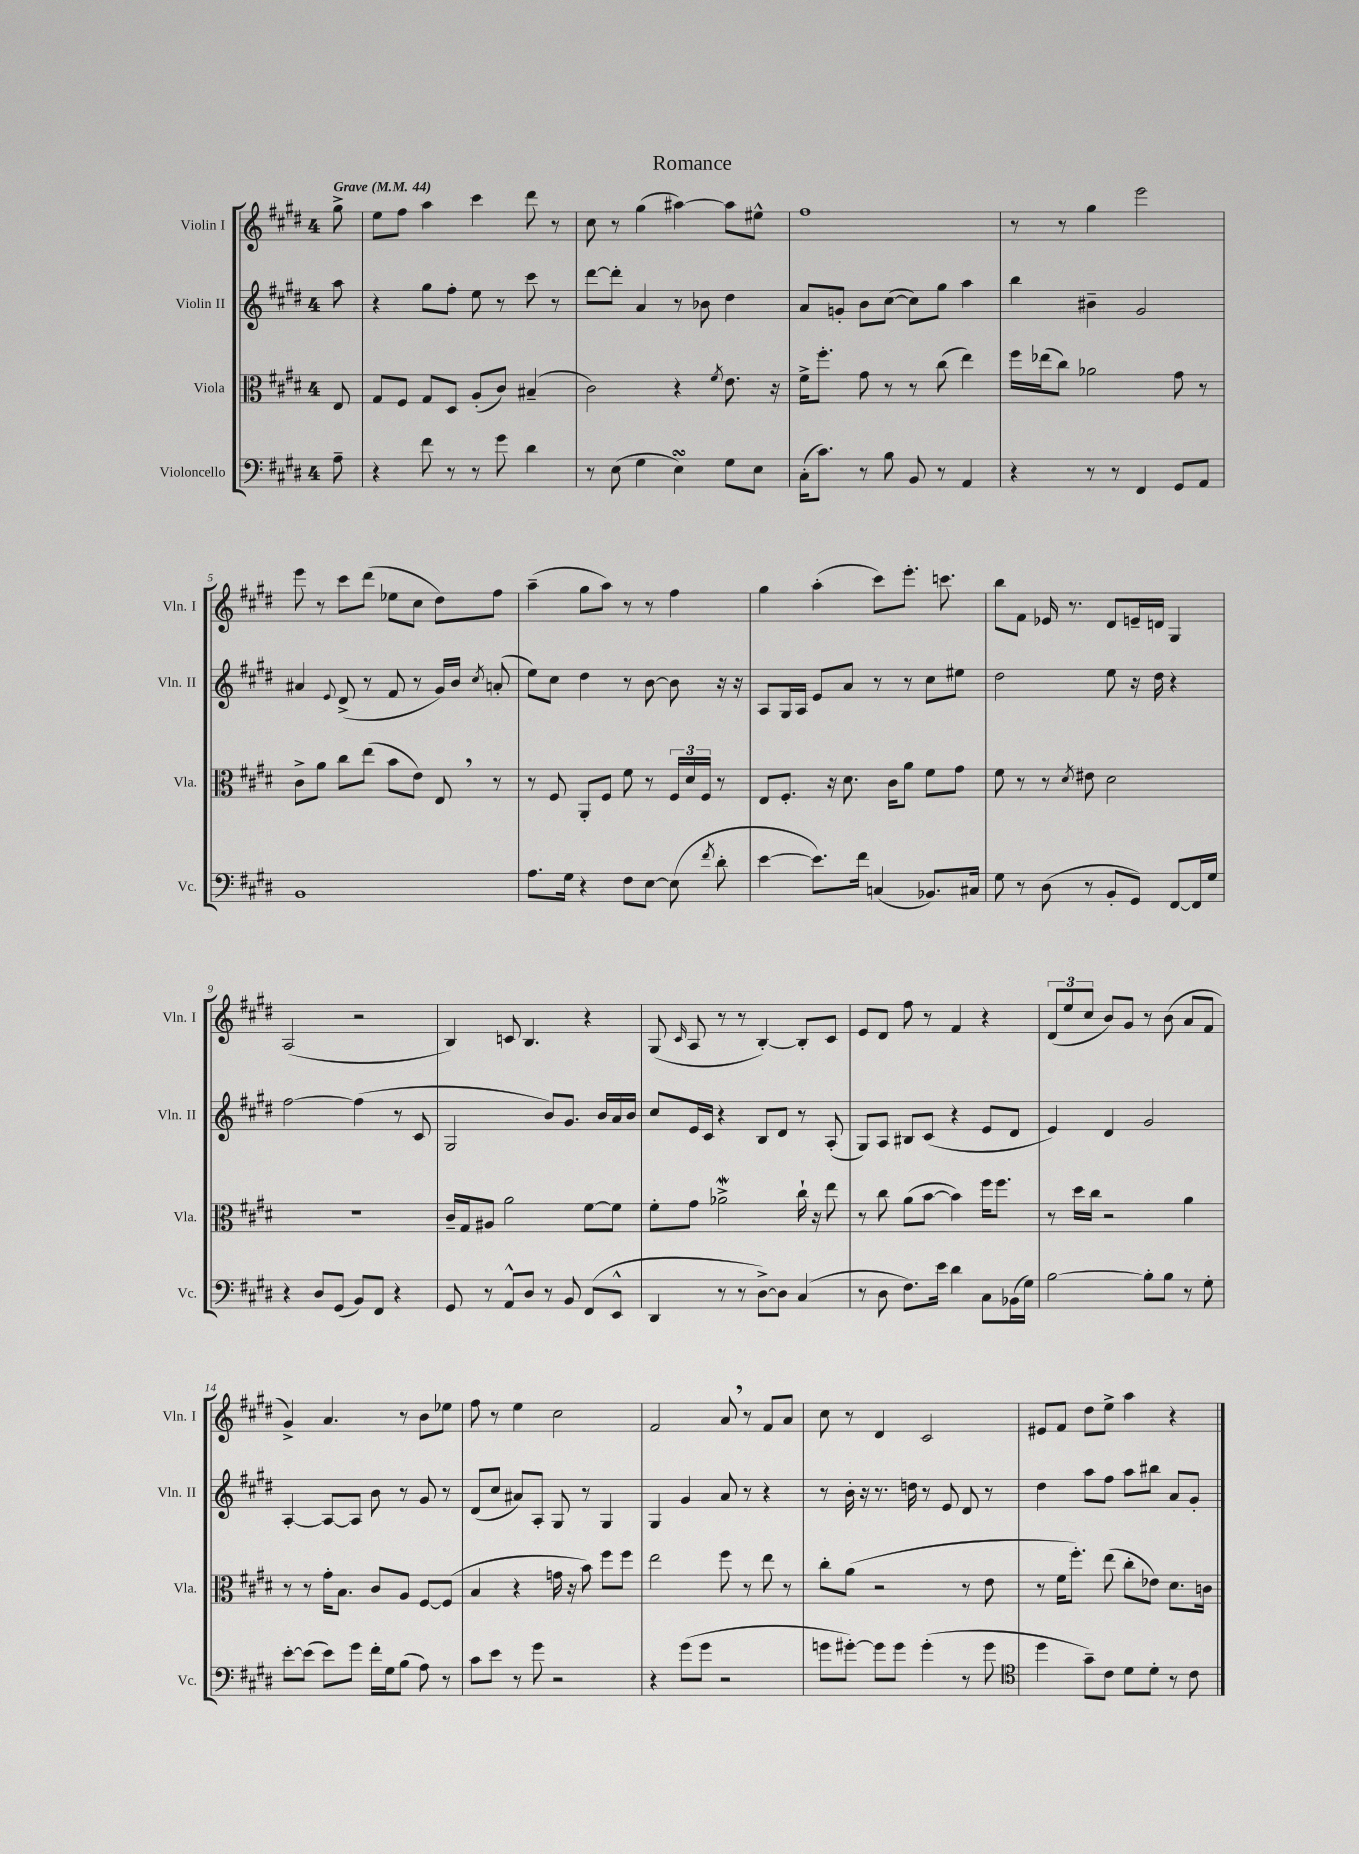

**kern	**kern	**kern	**kern
*staff4	*staff3	*staff2	*staff1
*clefF4	*clefC3	*clefG2	*clefG2
*k[f#c#g#d#]	*k[f#c#g#d#]	*k[f#c#g#d#]	*k[f#c#g#d#]
*M4/4	*M4/4	*M4/4	*M4/4
*MM44	*MM44	*MM44	*MM44
8A~\	8E/	8aa\	8gg#^\
=	=	=	=
4r	8G#/L	4r	8ee\L
.	8F#/J	.	8ff#\J
8f#\	8G#/L	8gg#\L	4aa\
8r	8D#/J	8ff#'\J	.
8r	(8A'/L	8ee\	4ccc#\
8g#\	8c#/J)	8r	.
4d#\	(4B#~/	8ccc#\	8ddd#\
.	.	8r	8r
=	=	=	=
8r	2c#\)	[8ddd#\L	8cc#\
(8E\	.	8ddd#'\]J	8r
4G#\	.	4a/	(4gg#\
4E\)	4r	8r	[4aa#\)
.	.	8b-\	.
.	8qf#/	.	.
8G#\L	8.e\	4dd#\	8aa#\]L
8E\J	.	.	8ee#^^\J
.	16r	.	.
=	=	=	=
(16C#'\LK	16f#^\LK	8a/L	1ff#
8.c#\J)	8.ff#'\J	.	.
.	.	8g'/J	.
8r	8g#\	8b\L	.
8B\	8r	([8cc#\J	.
8BB/	8r	8cc#\]L)	.
8r	(8cc#\	8gg#\J	.
4AA/	4ee\)	4aa\	.
=	=	=	=
4r	16ff#\LL	4bb\	8r
.	(16ee-\J	.	.
.	8cc#\J)	.	8r
8r	2a-\	4b#~\	4gg#\
8r	.	.	.
4FF#/	.	2g#/	2eee\
8GG#/L	8g#\	.	.
8AA/J	8r	.	.
=	=	=	=
1BB	8c#^\L	4a#/	8eee\
.	8a\J	.	8r
.	.	8qqe/	.
.	8cc#\L	(8d#^/	8ccc#\L
.	(8ee\J	8r	(8ddd#\J
.	8b\L	8f#/	8ee-\L
.	8e\J)	8r	8cc#\J
.	8E/	16g#/LL)	8dd#\L)
.	.	16b/JJ	.
.	.	8qcc#/	.
.	8r	(8a'/	8ff#\J
=	=	=	=
8.A\L	8r	8ee\L)	(4aa~\
.	8F#/	8cc#\J	.
16G#\Jk	.	.	.
4r	8AA'/L	4dd#\	8gg#\L
.	8F#/J	.	8aa\J)
8F#\L	8f#\	8r	8r
[8E\J	8r	[8b\	8r
(8E\]	24F#/LL	8b\]	4ff#\
.	24d#/	.	.
.	24F#/JJ	.	.
8qf#/	.	.	.
8d#'\	8r	16r	.
.	.	16r	.
=	=	=	=
[4e\	8E/L	8A/L	4gg#\
.	8.F#'/J	16G#/L	.
.	.	16A/JJ	.
8.e\]L)	.	8e/L	(4aa'\
.	16r	.	.
.	8.d#\	8a/J	.
16f#\Jk	.	.	.
(4C/	.	8r	8ccc#\L)
.	16c#\LK	.	.
.	8a\J	8r	8.eee'\J
8.BB-/L)	8f#\L	8cc#\L	.
.	.	.	8.ccc\
.	8g#\J	8ee#\J	.
16C#/Jk	.	.	.
=	=	=	=
8G#\	8f#\	2dd#\	8bb\L
8r	8r	.	8f#\J
(8D#\	8r	.	16e-/
.	.	.	8.r
.	8qd#/	.	.
8r	8e#\	.	.
8BB'/L	2d#\	8ee\	8d#/L
8GG#/J)	.	16r	16e~/L
.	.	16dd#\	16d/JJ
[8FF#/L	.	4r	4G#/
16FF#/]L	.	.	.
16G#/JJ	.	.	.
=	=	=	=
4r	1r	[2ff#\	(2A/
8D#/L	.	.	.
(8GG#/J	.	.	.
8BB/L)	.	(4ff#\]	2r
8FF#/J	.	.	.
4r	.	8r	.
.	.	8c#/	.
=	=	=	=
8GG#/	16c#~/LL	2G#/	4B/)
.	16G#/J	.	.
8r	8A#/J	.	.
8AA^^/L	2a\	.	8c/
8D#/J	.	.	4.B/
8r	.	8b/L)	.
8BB/	.	8.g#/J	.
(8FF#/L	[8f#\L	.	4r
.	.	16b/LL	.
8EE^^/J	8f#\]J	16a/	.
.	.	16b/JJ	.
=	=	=	=
4DD#/	8f#'\L	8cc#/L	(8G#/
.	.	.	16qqc#/
.	8g#\J	16e/L	8A/
.	.	16c#/JJ	.
8r	2a-^\	4r	8r
8r	.	.	8r
[8D#^\L)	.	8B/L	[4B'/)
8D#\]J	.	8d#/J	.
(4C#/	16cc#`\	8r	8B'/]L
.	16r	.	.
.	8ee\	(8A'/	8c#/J
=	=	=	=
8r	8r	8G#/L)	8e/L
8D#\	8cc#\	8A/J	8d#/J
8.F#\L)	(8a\L	8B#/L	8ff#\
.	[8b\J	(8c#/J	8r
16e\Jk	.	.	.
4d#\	4b\])	4r	4f#/
8C#\L	16ff#\LK	8e/L	4r
.	8.ff#\J	.	.
(16BB-\L	.	8d#/J	.
16G#\JJ)	.	.	.
=	=	=	=
[2B\	8r	4e/)	(12d#/L
.	.	.	12ee/
.	16dd#\LL	.	.
.	.	.	12cc#/J
.	16cc#\JJ	.	.
.	2r	4d#/	8b/L)
.	.	.	8g#/J
8B'\]L	.	2g#/	8r
8B\J	.	.	(8b\
8r	4a\	.	8a/L
8G#'\	.	.	8f#/J
=	=	=	=
[8e'\L	8r	[4A'/	4g#^/)
(8e\]J	8r	.	.
8e\L)	16g#'\LK	8A/_L	4.a/
.	8.B\J	.	.
8g#\J	.	8A/]J	.
16f#'\LL	8c#/L	8b\	.
16G#\J	.	.	.
(8B\J	8A/J	8r	8r
8A\)	[8F#/L	8g#/	8b\L
8r	(8F#/]J	8r	8ee-\J
=	=	=	=
8c#\L	4B/	(8d#/L	8ff#\
8e\J	.	8cc#/J	8r
8r	4r	8a#/L)	4ee\
8g#\	.	8A'/J	.
2r	16g\	8G#/	2cc#\
.	16r	.	.
.	8b\)	8r	.
.	8ff#\L	4G#/	.
.	8ff#\J	.	.
=	=	=	=
4r	2ee\	4G#/	2f#/
(8g#\L	.	4g#/	.
8g#\J	.	.	.
2r	8ff#\	8a/	8a/
.	8r	8r	8r
.	8ee\	4r	8f#/L
.	8r	.	8a/J
=	=	=	=
8g\L	8cc#'\L	8r	8cc#\
[8g#'\J)	(8a\J	16b'\	8r
.	.	16r	.
8g#\]L	2r	8.r	4d#/
8g#\J	.	.	.
.	.	16dd\	.
(4g#'\	.	8r	2c#/
.	.	8e/	.
8r	8r	8d#/	.
8g#\	8e\	8r	.
=	=	=	=
*clefC4	*	*	*
4dd#\	8r	4dd#\	8e#/L
.	16f#\LK	.	8f#/J
.	8.ff#'\J)	.	.
8g#~\L)	.	8aa\L	8dd#\L
8c#\J	(8ee\	8ff#\J	8ee^\J
8d#\L	8cc#'\L	8aa\L	4aa\
8d#'\J	8e-\J)	8bb#\J	.
8r	8.d#\L	8a/L	4r
8c#\	.	8g#'/J	.
.	16c\Jk	.	.
==	==	==	==
*-	*-	*-	*-
